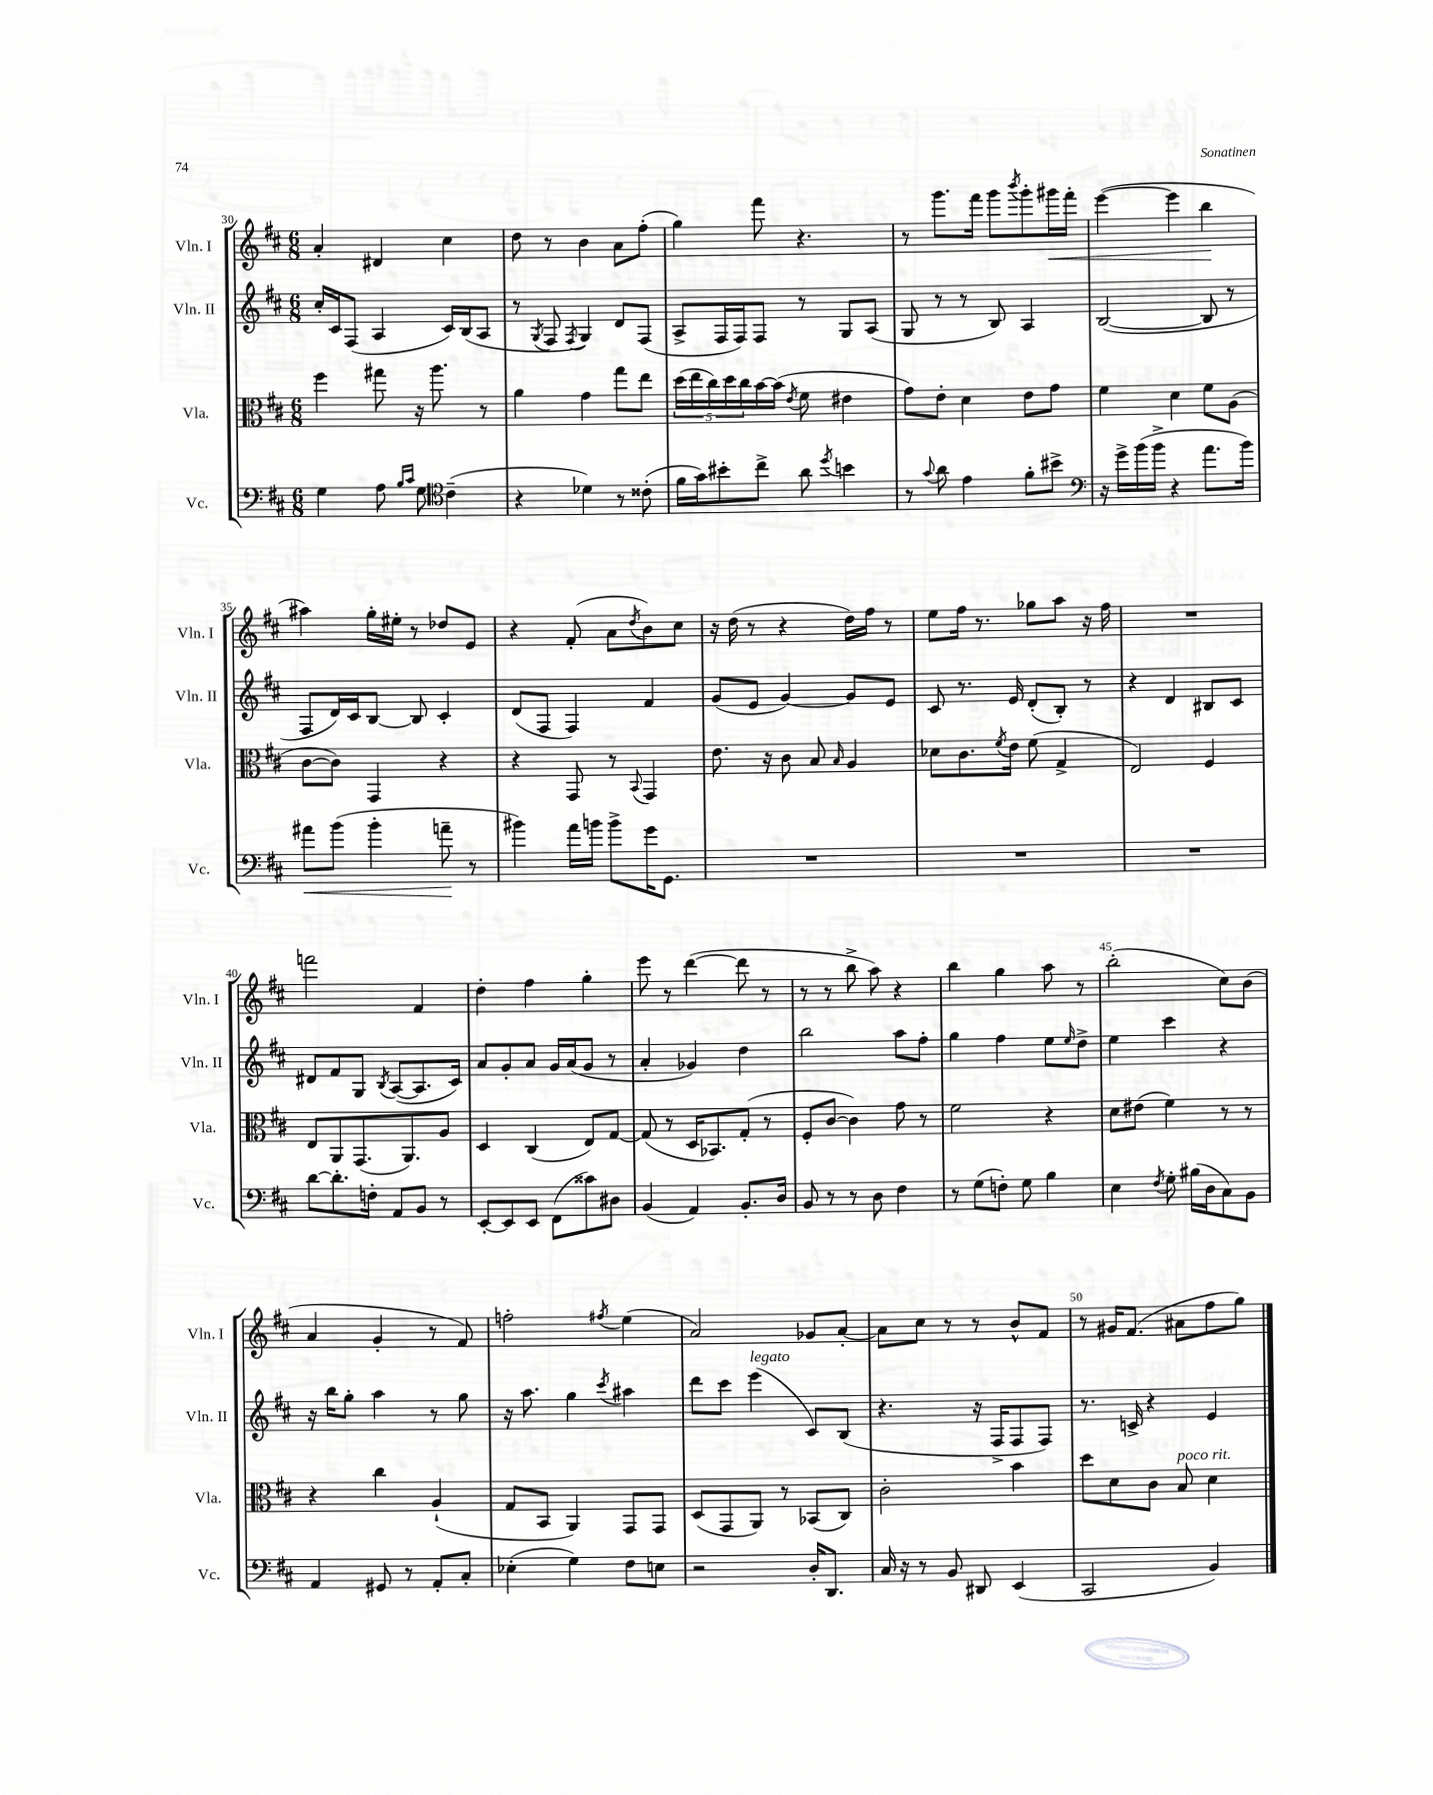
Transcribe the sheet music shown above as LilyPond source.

<<
\new StaffGroup <<
\new Staff = "s0" \with { instrumentName = "Vln. I" shortInstrumentName = "Vln. I" } {
    \clef treble \key d \major \numericTimeSignature \time 6/8
    a'4-. dis'4 cis''4 |
    d''8 r8 b'4 a'8 fis''8-.( |
    g''4) fis'''8 r4. |
    r8 g'''8. fis'''16 g'''8 \acciaccatura { b'''8 } g'''8-. gis'''16\< fis'''16-. |
    e'''4~( e'''4 b''4\! |
    ais''4) g''16-. eis''16-. r8 des''8 e'8 |
    r4 fis'8-.( a'8 \acciaccatura { d''8 } b'8) cis''8 |
    r16 d''16( r8 r4 d''16) fis''16 r8 |
    e''8 fis''16 r8. ges''8 a''8 r16 fis''16 |
    R2. |
    f'''2 fis'4 |
    d''4-. fis''4 g''4-. |
    e'''8 r8 d'''4~( d'''8 r8 |
    r8 r8 b''8-> a''8) r4 |
    b''4 g''4 a''8 r8 |
    b''2-.( cis''8) b'8( |
    a'4 g'4-. r8 fis'8) |
    f''2-. \acciaccatura { fis''8 } e''4( |
    a'2) ges'8 a'8~-. |
    a'8 cis''8 r8 r8 b'8-^ fis'8 |
    r8 gis'16 fis'8.( ais'8 fis''8 g''8) \bar "|." |
}
\new Staff = "s1" \with { instrumentName = "Vln. II" shortInstrumentName = "Vln. II" } {
    \clef treble \key d \major \numericTimeSignature \time 6/8
    cis''16-. cis'16 fis8( a4 cis'16) b16( a8 |
    r8 \acciaccatura { g8 } fis8 \acciaccatura { fis8 } g4) d'8 fis8( |
    a8-> fis16 fis16) fis8 r8 g8 a8( |
    g8 r8 r8 b8) a4 |
    b2~( b8 r8 |
    fis8 d'16) cis'16 b8~ b8 cis'4-. |
    d'8( fis8 fis4) fis'4 |
    g'8( e'8 g'4~) g'8 e'8 |
    cis'8 r8. e'16 d'8-.( b8-.) r8 |
    r4 d'4 bis8 cis'8 |
    dis'8 fis'8 g8 \acciaccatura { b8 } a8~( a8. cis'16) |
    a'8 g'8-. a'8 g'16 a'16( g'8 r8 |
    a'4-. ges'4) d''4 |
    b''2 a''8 fis''8-. |
    g''4 fis''4 e''8 \grace { e''16 } d''8-> |
    e''4 cis'''4 r4 |
    r16 b''16 g''8-. a''4 r8 g''8 |
    r16 a''8. g''4 \acciaccatura { cis'''8 } ais''4 |
    d'''8 cis'''8 e'''4^\markup { \italic "legato" }( cis'8) b8( |
    r4. r16 fis16-> fis8 fis8) |
    r8. c'16-> r4 e'4 \bar "|." |
}
\new Staff = "s2" \with { instrumentName = "Vla." shortInstrumentName = "Vla." } {
    \clef alto \key d \major \numericTimeSignature \time 6/8
    fis''4 gis''8 r16 a''8. r8 |
    a'4 g'4 g''8 e''8 |
    \tuplet 5/4 { d''16( e''16 cis''16) d''16 cis''16 } b'16~ b'16( \acciaccatura { e'8 } fis'8 eis'4 |
    g'8) e'8-. d'4 e'8 g'8 |
    fis'4 d'4 fis'8 a8( |
    cis'8~ cis'8) g,4 r4 |
    r4 g,8 r8 \appoggiatura { b,8 } g,4 |
    e'8. r16 cis'8 b8 \grace { b16 } a4 |
    des'8 cis'8. \acciaccatura { fis'8 } e'16 fis'8( g4-> |
    e2) fis4 |
    e8 a,8 g,8.( a,8.) a8 |
    d4 cis4( e8) g8~ |
    g8( r8 d16 bes,8.) g8-.( r8 |
    fis8-. cis'8~ cis'4) g'8 r8 |
    fis'2 r4 |
    d'8 eis'8( fis'4) r8 r8 |
    r4 cis''4 a4-!( |
    g8 b,8 a,4) g,8 g,8 |
    d8( g,8 a,8) r8 bes,8( cis8) |
    cis'2-. b'4 |
    d''8 d'8 cis'8 b8^\markup { \italic "poco rit." } d'4 \bar "|." |
}
\new Staff = "s3" \with { instrumentName = "Vc." shortInstrumentName = "Vc." } {
    \clef bass \key d \major \numericTimeSignature \time 6/8
    g4 a8 \grace { b16 cis'16 } g8 \clef tenor cis'4--( |
    r4 des'4) r8 cisis'8-.( |
    fis'16 g'16) bis'8-. cis''8-> a'8 \acciaccatura { d''8 } b'4 |
    r8 \appoggiatura { g'8 } a'8 e'4 fis'8-. bis'8-> |
    \clef bass r16 g'16-> b'16( b'16-> r4 a'8. b'16) |
    ais'8\< b'8( b'4-. a'8--\! r8 |
    bis'4) a'16 b'16 b'8-> g'16 g,8. |
    R2. |
    R2. |
    R2. |
    d'8~ d'8.-. f16-. a,8 b,8 r8 |
    e,8~-. e,8 e,8 fis,8( cisis'8) dis8 |
    b,4( a,4) b,8.-. d16 |
    b,8 r8 r8 d8 fis4 |
    r8 g8( f8-.) g8 b4 |
    e4 \acciaccatura { fis8 } g8-. bis16( d16 cis8) b,8 |
    a,4 gis,8 r8 a,8-. cis8-. |
    ees4-.( g4) fis8 e8 |
    r2 d16-. d,8. |
    cis16 r16 r8 b,8 dis,8 e,4( |
    cis,2 b,4) \bar "|." |
}
>>
>>
\layout { \context { \Score currentBarNumber = #30 \override BarNumber.break-visibility = ##(#f #t #t) barNumberVisibility = #(every-nth-bar-number-visible 5) } }
